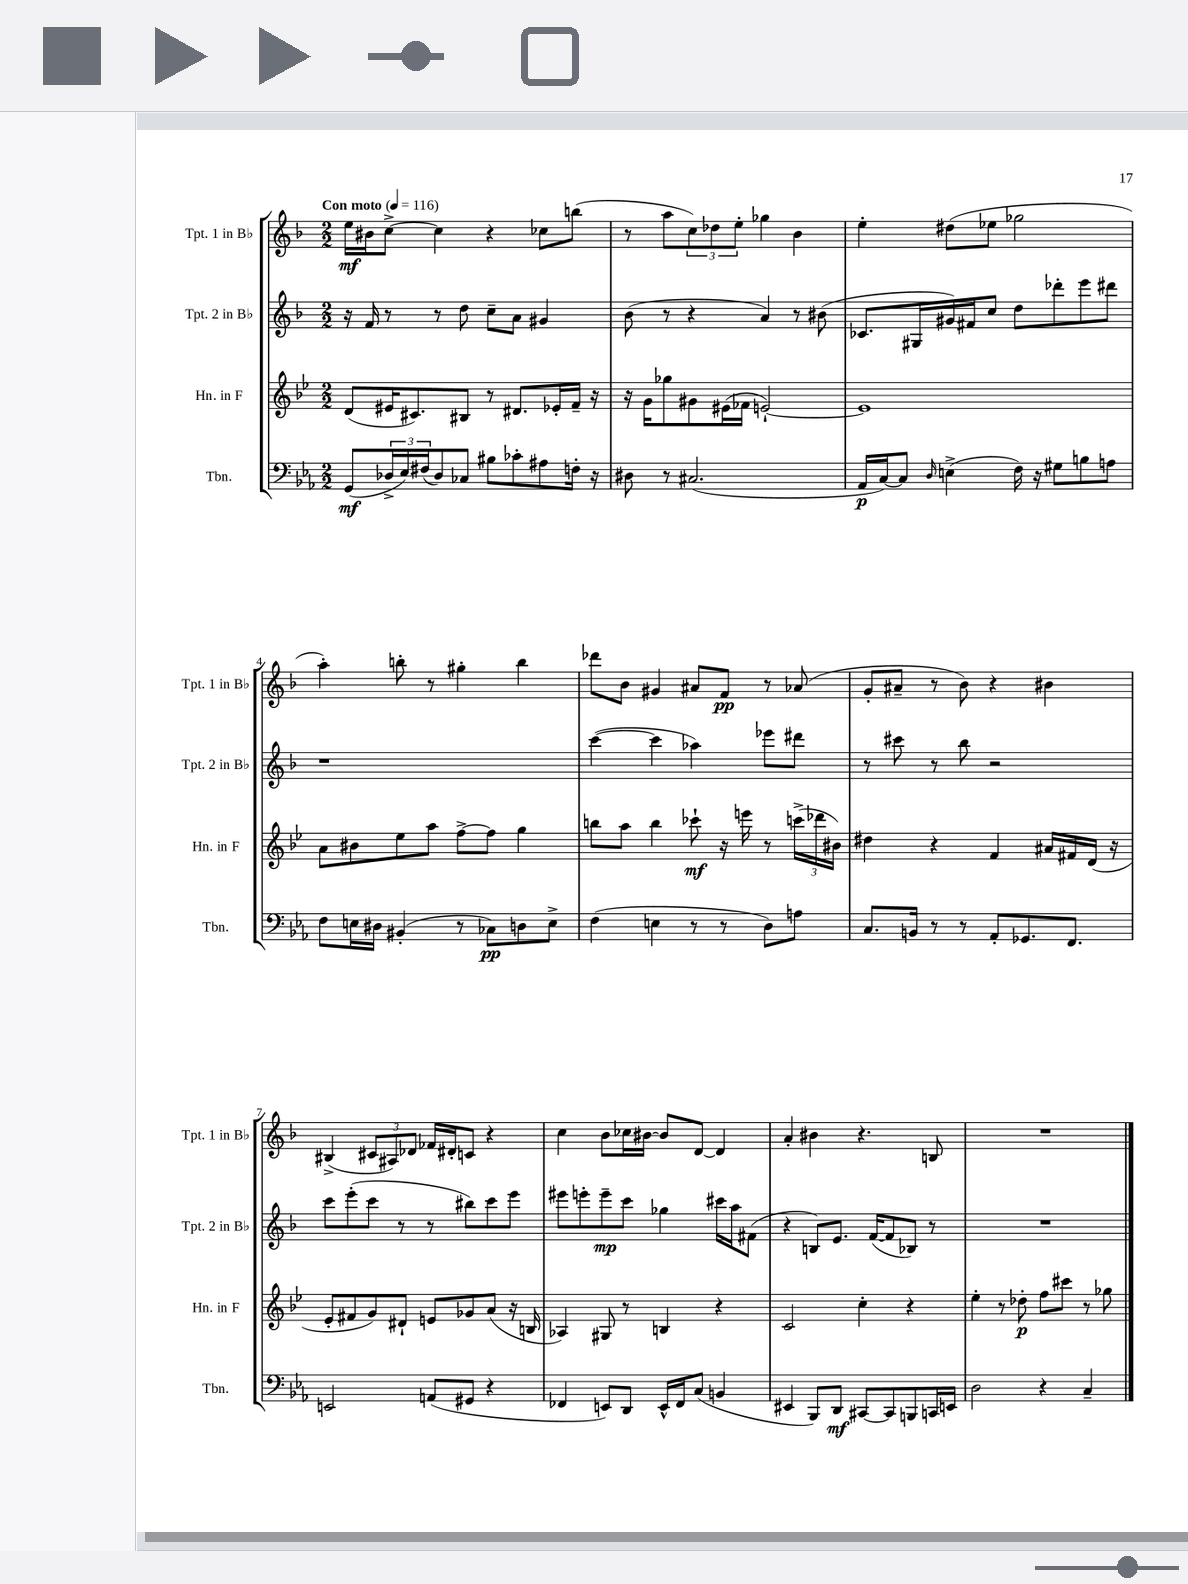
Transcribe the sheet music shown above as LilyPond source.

<<
\new StaffGroup <<
\new Staff = "s0" \with { instrumentName = "Tpt. 1 in Bb" shortInstrumentName = "Tpt. 1 in Bb" } {
    \clef treble \key f \major \numericTimeSignature \time 2/2 \tempo "Con moto" 4 = 116
    e''16\mf bis'16 c''8~-> c''4 r4 ces''8 b''8( |
    r8 a''8 \tuplet 3/2 { c''8) des''8 e''8-. } ges''4 bes'4 |
    e''4-. dis''8( ees''8 ges''2 |
    a''4-.) b''8-. r8 gis''4-. b''4 |
    des'''8 bes'8 gis'4 ais'8 f'8\pp r8 aes'8( |
    g'8-. ais'8-- r8 bes'8) r4 bis'4 |
    bis4->( \tuplet 3/2 { cis'8 ais8) des'8 } fes'16 dis'16-. c'8 r4 |
    c''4 bes'8 ces''16 bis'16~ bis'8 d'8~ d'4 |
    a'4-. bis'4 r4. b8 |
    R1 \bar "|." |
}
\new Staff = "s1" \with { instrumentName = "Tpt. 2 in Bb" shortInstrumentName = "Tpt. 2 in Bb" } {
    \clef treble \key f \major \numericTimeSignature \time 2/2
    r16 f'16 r8 r8 d''8 c''8-- a'8 gis'4 |
    bes'8( r8 r4 a'4) r8 bis'8( |
    ces'8. gis16 gis'16) fis'16 c''8 d''8 des'''8-. e'''8 dis'''8 |
    r1 |
    c'''4~( c'''4 aes''4) ees'''8 dis'''8 |
    r8 cis'''8 r8 bes''8 r2 |
    c'''8 e'''8-.( c'''8 r8 r8 bis''8) c'''8 e'''8 |
    eis'''8 e'''8-. e'''8--\mp c'''8 ges''4 cis'''16 a''16 fis'8( |
    r4 b8) e'8. f'16~( f'8 bes8) r8 |
    R1 \bar "|." |
}
\new Staff = "s2" \with { instrumentName = "Hn. in F" shortInstrumentName = "Hn. in F" } {
    \clef treble \key bes \major \numericTimeSignature \time 2/2
    d'8( eis'16 cis'8.) bis8 r8 dis'8. ees'16-. f'16-- r16 |
    r16 g'16 ges''8 gis'8 eis'16( fes'16 e'2~-!) |
    e'1 |
    a'8 bis'8 ees''8 a''8 f''8~-> f''8 g''4 |
    b''8 a''8 b''4 ces'''8-!\mf r16 e'''16 r8 \tuplet 3/2 { c'''16->( des'''16 bis'16) } |
    dis''4 r4 f'4 ais'16 fis'16 d'16( r16 |
    ees'8-. fis'8 g'8) dis'8-! e'8 ges'8 a'8( r16 b16 |
    aes4) gis8 r8 b4 r4 |
    c'2 c''4-. r4 |
    ees''4-. r8 des''8-.\p f''8 cis'''8 r8 ges''8 \bar "|." |
}
\new Staff = "s3" \with { instrumentName = "Tbn." shortInstrumentName = "Tbn." } {
    \clef bass \key ees \major \numericTimeSignature \time 2/2
    g,8\mf( \tuplet 3/2 { des16-> ees16) fis16( } des8) ces8 bis8 ces'8-. ais8 f16-. r16 |
    dis8 r8 cis2.( |
    aes,16\p c16~) c8 \grace { d16 } e4->( f16) r16 gis8 b8 a8 |
    f8 e16 dis16 bis,4-.( r8 ces8\pp) d8 e8-> |
    f4( e4 r8 r8 d8) a8 |
    c8. b,16 r8 r8 aes,8-. ges,8. f,8. |
    e,2 a,8( gis,8 r4 |
    fes,4 e,8) d,8 e,16-^ fes,16 c8( b,4 |
    eis,4 bes,,8) d,8\mf cis,8~ cis,8 b,,8 c,16 e,16 |
    d2 r4 c4-- \bar "|." |
}
>>
>>
